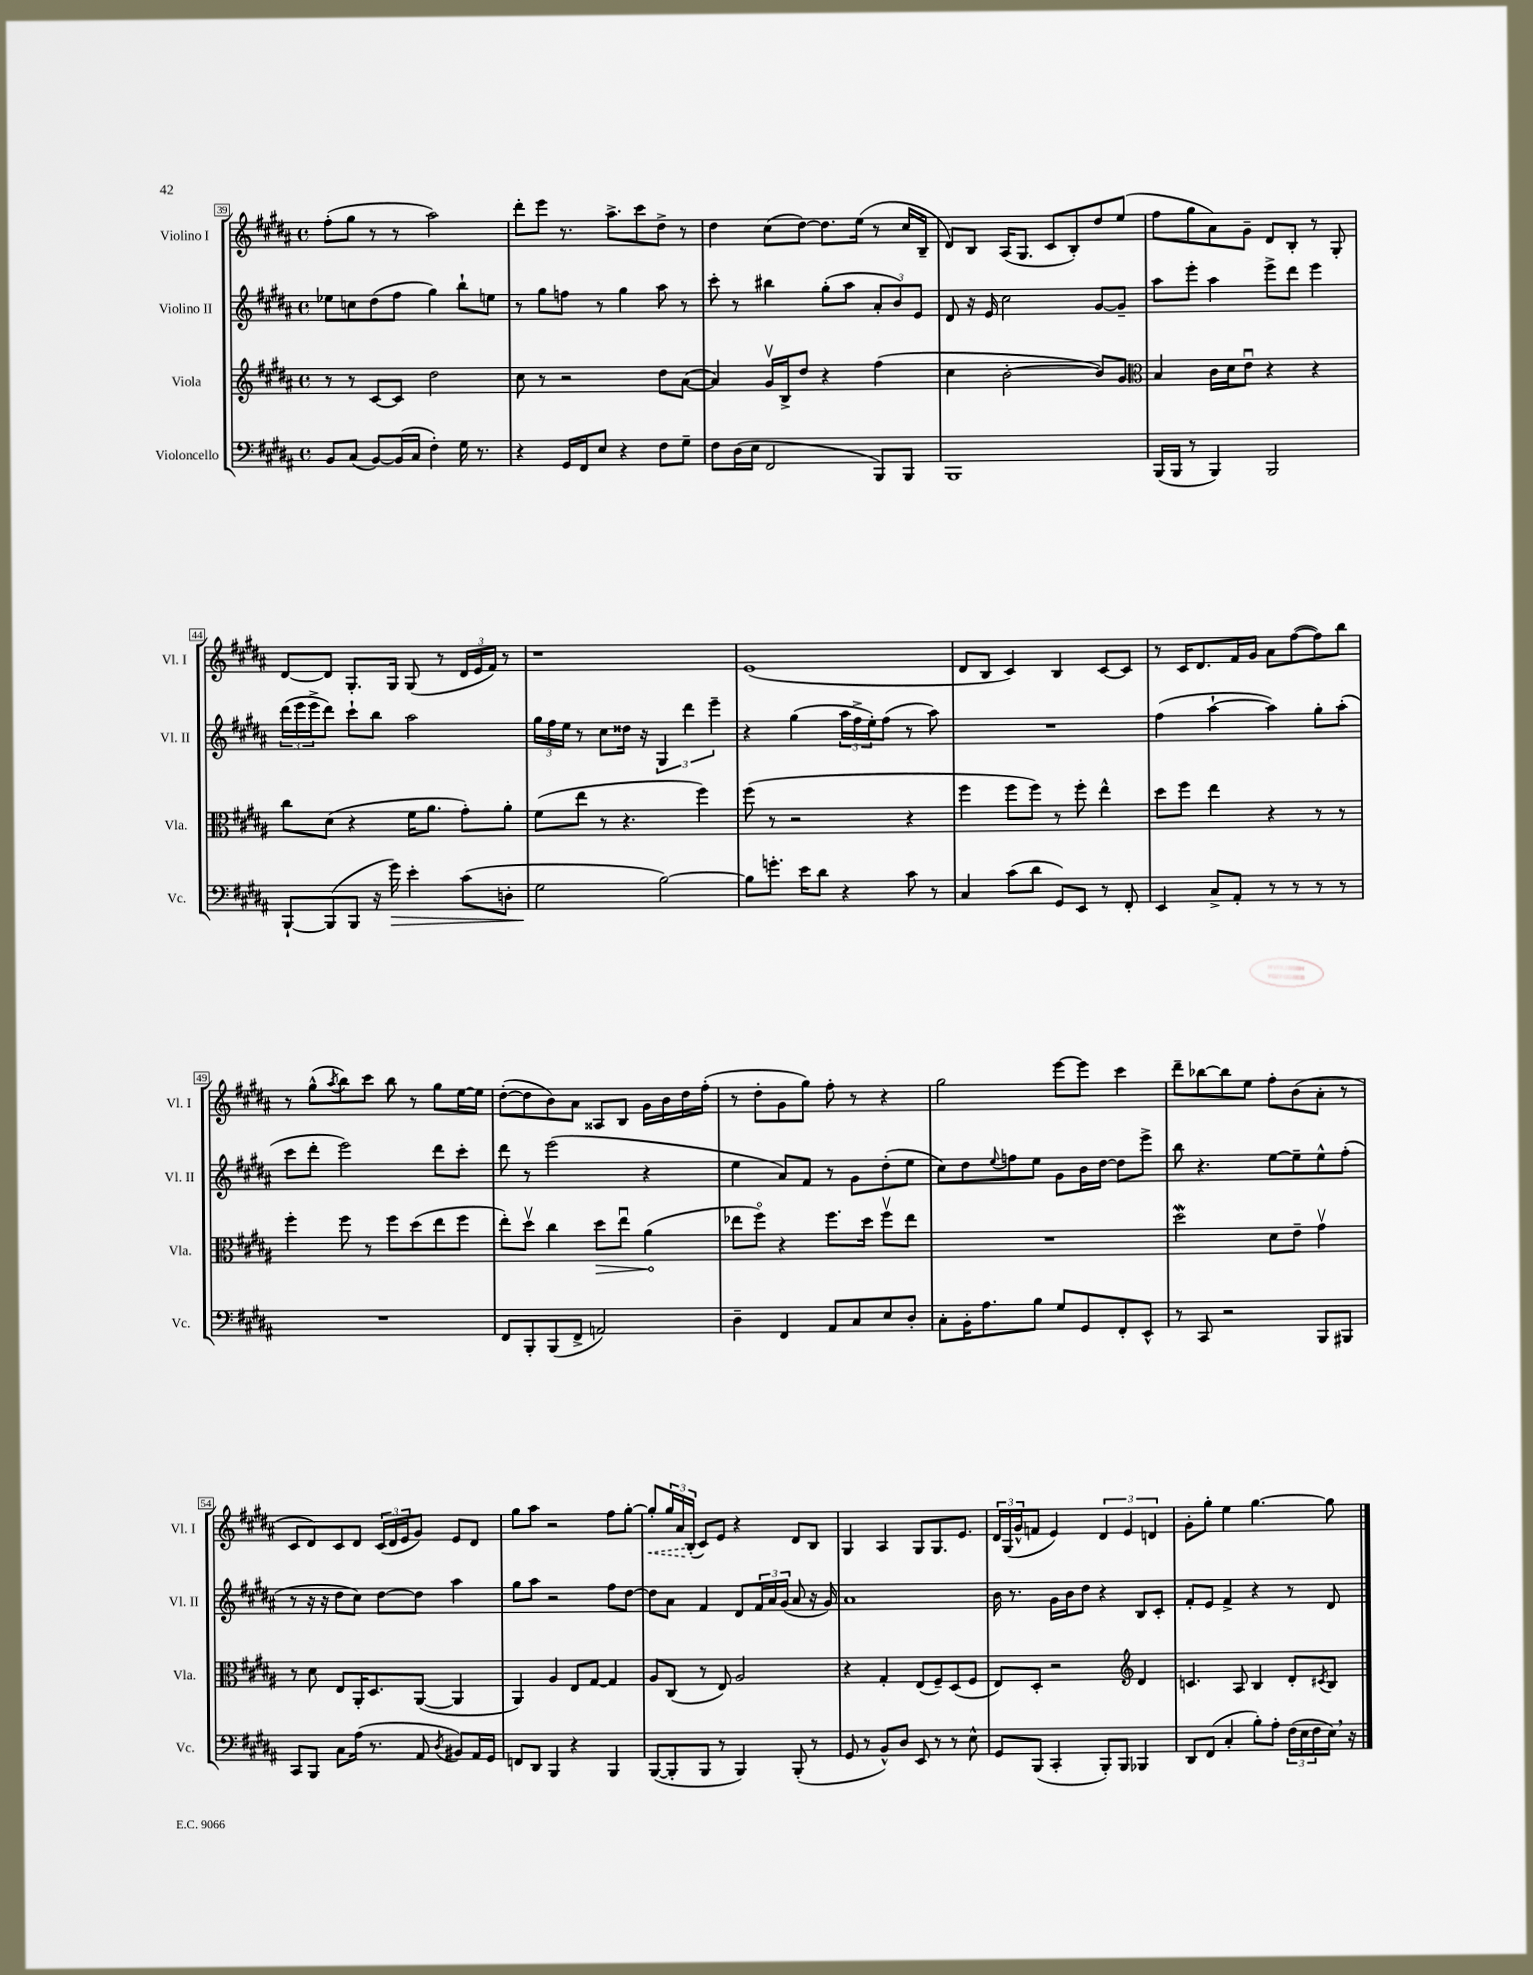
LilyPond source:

<<
\new StaffGroup <<
\new Staff = "s0" \with { instrumentName = "Violino I" shortInstrumentName = "Vl. I" } {
    \clef treble \key b \major \defaultTimeSignature \time 4/4
    fis''8-.( gis''8 r8 r8 ais''2) |
    dis'''8-. e'''8 r8. ais''8.-> cis'''8 dis''8-> r8 |
    dis''4 cis''8( dis''8~) dis''8. e''16( r8 cis''16 b16-- |
    dis'8) b8 ais16( gis8. cis'8 b8-.) dis''8 e''8( |
    fis''8 gis''8 ais'8) gis'8-- dis'8 b8-. r8 gis8-. |
    dis'8~ dis'8 gis8.-. gis16 gis8( r8 \tuplet 3/2 { dis'16 e'16 fis'16) } r8 |
    r1 |
    e'1( |
    dis'8 b8 cis'4) b4 cis'8~ cis'8 |
    r8 cis'16 dis'8. fis'16 gis'16 ais'8 fis''8~( fis''8) b''8 |
    r8 gis''8-^( \acciaccatura { ais''8 } b''8) cis'''8 b''8 r8 gis''8 e''16~ e''16 |
    dis''8~-.( dis''8 b'8) ais'8 aisis8 b8 gis'16 b'16 dis''16 fis''16-.( |
    r8 dis''8-. gis'8 gis''8) fis''8-. r8 r4 |
    gis''2 e'''8~ e'''8 cis'''4 |
    dis'''8-- bes''8~ bes''8 e''8 fis''8-. b'8( ais'8-. r8 |
    cis'8 dis'8) cis'8 dis'8 \tuplet 3/2 { cis'16( dis'16 e'16 } gis'8) e'8 dis'8 |
    gis''8 ais''8 r2 fis''8 gis''8~-. |
    \once \override Hairpin.style = #'dashed-line gis''8-.\< \tuplet 3/2 { gis''16 ais'16\! b16-.( } cis'8) e'8 r4 dis'8 b8 |
    gis4 ais4 gis8 gis8. e'8. |
    \tuplet 3/2 { dis'16 gis16( gis'16-^ } f'8 e'4) \tuplet 3/2 { dis'4 e'4 d'4 } |
    gis'8-. gis''8-. e''4 gis''4.~ gis''8 \bar "|." |
}
\new Staff = "s1" \with { instrumentName = "Violino II" shortInstrumentName = "Vl. II" } {
    \clef treble \key b \major \defaultTimeSignature \time 4/4
    ees''8 c''8 dis''8( fis''8 gis''4) b''8-! e''8 |
    r8 gis''8 f''8 r8 gis''4 ais''8 r8 |
    cis'''8-. r8 bis''4 gis''8-.( ais''8 \tuplet 3/2 { ais'8-. b'8) e'8 } |
    dis'8 r16 e'16 cis''2 gis'8~ gis'8-- |
    ais''8 e'''8-. ais''4 e'''8-> dis'''8 e'''4 |
    \tuplet 3/2 { dis'''16( e'''16 e'''16-> } dis'''8) cis'''8-! b''8 ais''2 |
    \tuplet 3/2 { gis''16 fis''16 e''16 } r8 cis''8 disis''16 r16 \tuplet 3/2 { gis4 dis'''4 e'''4-- } |
    r4 gis''4( \tuplet 3/2 { ais''16 fis''16-> e''16-.) } fis''8( r8 ais''8) |
    R1 |
    fis''4( ais''4~-! ais''4) gis''8-. ais''8-.( |
    cis'''8 dis'''8-. e'''2) dis'''8 cis'''8-. |
    dis'''8 r8 e'''2( r4 |
    e''4 ais'8) fis'8 r8 gis'8 dis''8-.( e''8 |
    cis''8) dis''8 \appoggiatura { e''8 } f''8 e''8 gis'8 b'16 dis''16~ dis''8 e'''8-> |
    b''8 r4. e''8~ e''8-- e''8-^ fis''8-.( |
    r8 r16 r16 dis''8 cis''8) dis''8~ dis''8 ais''4 |
    gis''8 ais''8 r2 fis''8 dis''8~ |
    dis''8 ais'8 fis'4 dis'8 \tuplet 3/2 { fis'16 ais'16 gis'16( } ais'8 r16 gis'16) |
    ais'1 |
    b'16 r8. gis'16 b'16 dis''8 r4 b8 cis'8-. |
    fis'8-. e'8 fis'4-> r4 r8 dis'8 \bar "|." |
}
\new Staff = "s2" \with { instrumentName = "Viola" shortInstrumentName = "Vla." } {
    \clef treble \key b \major \defaultTimeSignature \time 4/4
    r8 r8 cis'8~ cis'8 dis''2 |
    cis''8 r8 r2 dis''8 ais'8~( |
    ais'4) gis'16\upbow b16-> dis''8 r4 fis''4( |
    cis''4 b'2~-. b'8) gis'8 |
    \clef alto b4 cis'16 dis'16 e'8\downbow r4 r4 |
    cis''8 dis'8( r4 fis'16 ais'8. gis'8-.) ais'8-. |
    fis'8( e''8 r8 r4. fis''4) |
    fis''8( r8 r2 r4 |
    fis''4 fis''8 fis''8) r8 fis''8-. e''4-^ |
    dis''8 fis''8 e''4 r4 r8 r8 |
    fis''4-. fis''8 r8 fis''8 dis''8( e''8 fis''8 |
    e''8-.) dis''8\upbow cis''4 \once \override Hairpin.circled-tip = ##t dis''8\> e''8\downbow ais'4\!( |
    ees''8 fis''8\flageolet) r4 fis''8. dis''16 fis''8\upbow ees''8 |
    R1 |
    dis''2\mordent dis'8 e'8-- gis'4\upbow |
    r8 dis'8 e8 ais,16-. dis8. ais,8~( ais,4 |
    ais,4) ais4 e8 gis8~ gis4 |
    ais8 cis8( r8 e8) ais2 |
    r4 gis4-. e8( fis8--) dis8( fis8 |
    e8) dis8-. r2 \clef treble dis'4 |
    c'4. ais8 b4 dis'8-. \acciaccatura { cis'8 } b8 \bar "|." |
}
\new Staff = "s3" \with { instrumentName = "Violoncello" shortInstrumentName = "Vc." } {
    \clef bass \key b \major \defaultTimeSignature \time 4/4
    b,8 cis8( b,8~) b,16( cis16 fis4-.) gis16 r8. |
    r4 gis,16 fis,16 e8 r4 fis8 gis8-- |
    fis8 dis16( e16 fis,2 b,,8) b,,8 |
    b,,1 |
    b,,16( b,,16 r8 b,,4) b,,2 |
    b,,8~-! b,,8( b,,8 r16 gis'16\>) e'4-. cis'8( d8-. |
    gis2\! b2~) |
    b8 g'8.-. e'16 dis'8 r4 cis'8 r8 |
    cis4 cis'8( dis'8 gis,8) e,8 r8 fis,8-. |
    e,4 cis8-> ais,8-. r8 r8 r8 r8 |
    R1 |
    fis,8 b,,8-. b,,8( fis,8-> a,2) |
    dis4-- fis,4 ais,8 cis8 e8 dis8-. |
    cis8-. b,16-. ais8. b8 gis8 gis,8 fis,8-. e,8-^ |
    r8 cis,8 r2 b,,8 bis,,8 |
    cis,8 b,,8 cis8 ais16( r8. ais,8 \acciaccatura { dis8 } bis,8) ais,16 gis,16 |
    f,8 dis,8 b,,4 r4 b,,4 |
    b,,8~( b,,8-. b,,8 r8 b,,4) b,,8-.( r8 |
    gis,8 r8 b,8-^) dis8 e,8 r8 r8 e8-^ |
    gis,8 b,,8( cis,4-. b,,8-.) b,,8 bes,,4 |
    dis,8 fis,8( cis4-. b8-.) ais8-. \tuplet 3/2 { fis16( e16 fis16 } e16) \breathe r16 \bar "|." |
}
>>
>>
\layout { \context { \Score currentBarNumber = #39 \override BarNumber.stencil = #(make-stencil-boxer 0.1 0.3 ly:text-interface::print) } }
